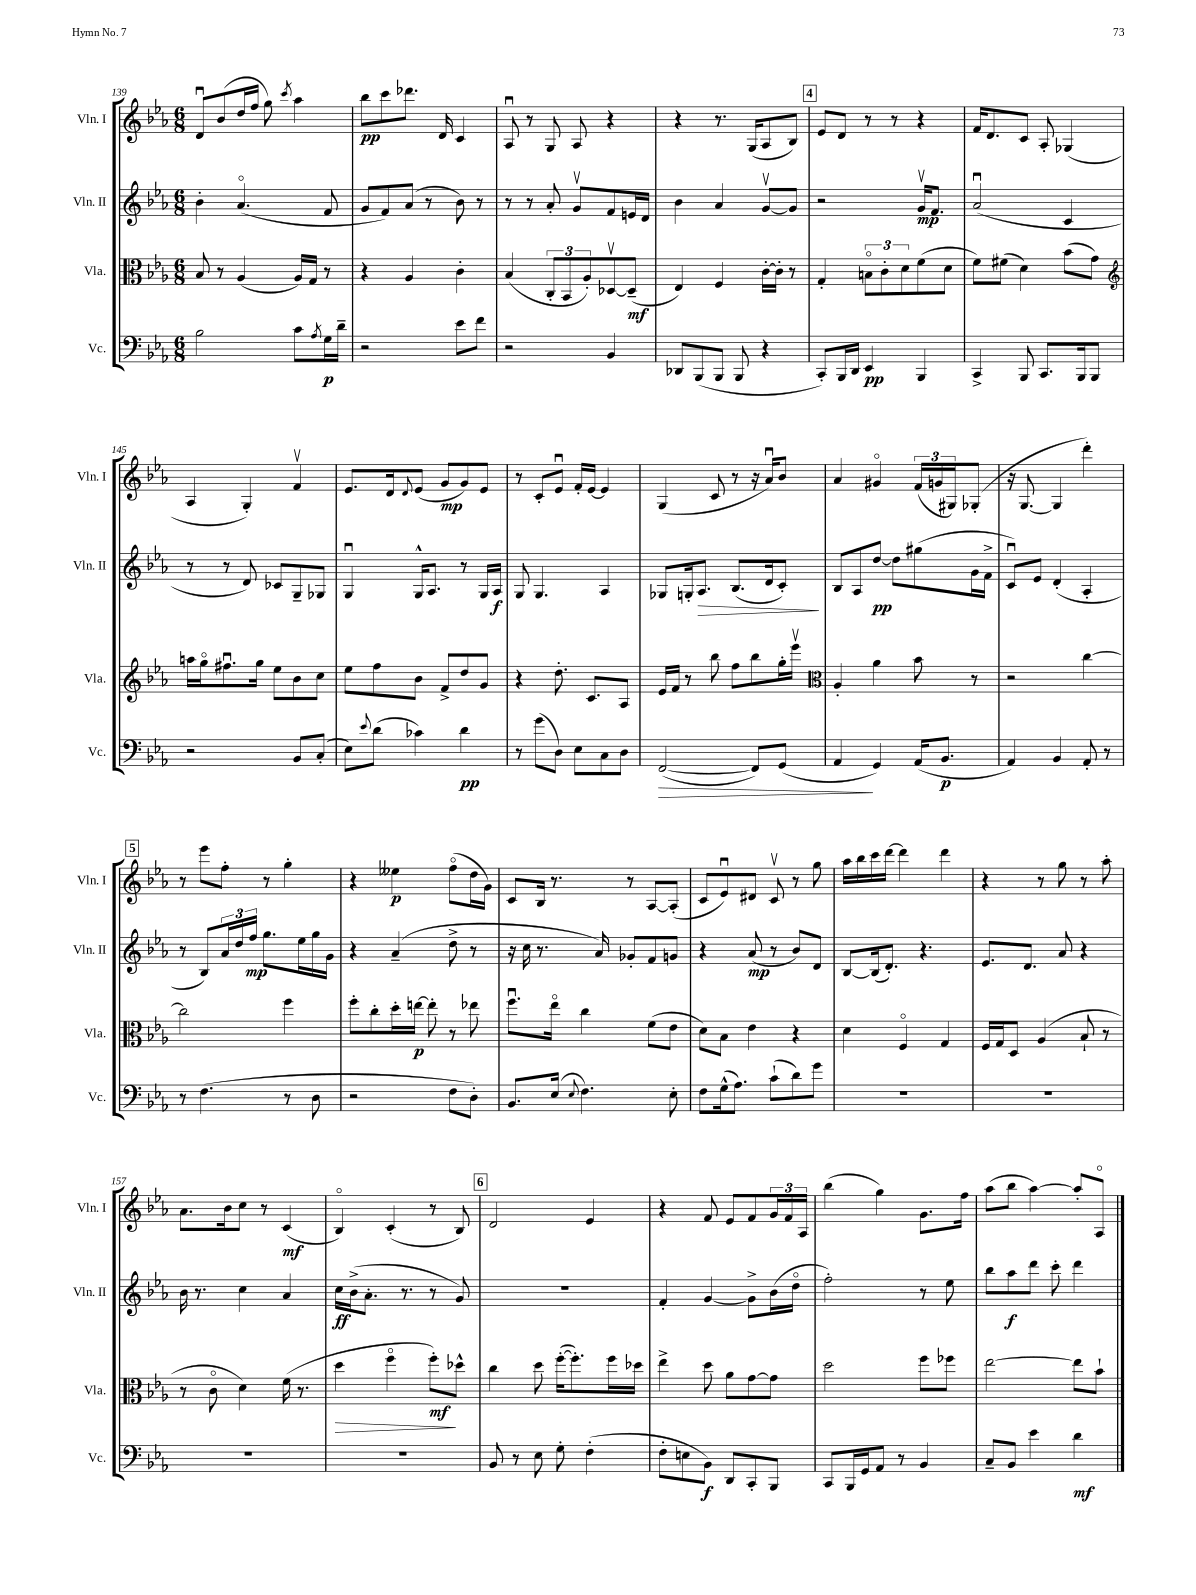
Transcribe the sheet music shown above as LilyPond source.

<<
\new StaffGroup <<
\new Staff = "s0" \with { instrumentName = "Vln. I" shortInstrumentName = "Vln. I" } {
    \clef treble \key ees \major \numericTimeSignature \time 6/8
    d'8\downbow bes'8( d''16 f''16 g''8) \acciaccatura { c'''8 } aes''4 |
    bes''8\pp c'''8 des'''8. d'16 c'4 |
    aes8\downbow r8 g8 aes8 r4 |
    r4 r8. g16( aes8 bes8) |
    \mark \markup { \box "4" } ees'8 d'8 r8 r8 r4 |
    f'16 d'8. c'8 aes8-. ges4( |
    aes4 g4-.) f'4\upbow |
    ees'8. d'16 \appoggiatura { d'8 } ees'8( g'8\mp g'8) ees'8 |
    r8 c'8-. ees'8\downbow f'16-. ees'16~ ees'4 |
    g4( c'8 r8 r16 aes'16\downbow) bes'8 |
    aes'4 gis'4\flageolet \tuplet 3/2 { f'16( g'16 gis16) } ges8-.( |
    r16 g8.~ g4 d'''4-.) |
    \mark \markup { \box "5" } r8 ees'''8 f''8-. r8 g''4-. |
    r4 eeses''4\p f''8\flageolet( d''16 g'16) |
    c'8 bes16 r8. r8 aes8~ aes8-.( |
    c'8 ees'8\downbow) dis'8 c'8\upbow r8 g''8 |
    aes''16 bes''16 c'''16 d'''16~ d'''4 d'''4 |
    r4 r8 g''8 r8 aes''8-. |
    aes'8. bes'16 c''8 r8 c'4\mf( |
    bes4\flageolet) c'4-.( r8 bes8) |
    \mark \markup { \box "6" } d'2 ees'4 |
    r4 f'8 ees'8 f'8 \tuplet 3/2 { g'16 f'16 aes16 } |
    bes''4( g''4) g'8. f''16 |
    aes''8( bes''8 aes''4~) aes''8-. aes8\flageolet \bar "|." |
}
\new Staff = "s1" \with { instrumentName = "Vln. II" shortInstrumentName = "Vln. II" } {
    \clef treble \key ees \major \numericTimeSignature \time 6/8
    bes'4-. aes'4.\flageolet( f'8 |
    g'8 f'8) aes'8( r8 bes'8) r8 |
    r8 r8 aes'8-. g'8\upbow f'8 e'16 d'16 |
    bes'4 aes'4 g'8~\upbow g'8 |
    \mark \markup { \box "4" } r2 g'16\upbow\mp f'8. |
    aes'2\downbow( c'4 |
    r8 r8 d'8) ces'8 g8-- ges8 |
    g4\downbow g16-^ aes8. r8 g16 aes16\f |
    g8 g4. aes4 |
    ges8 g16-. aes8.\> bes8.( d'16 c'8-.\!) |
    bes8 aes8 d''8~\pp d''8 gis''8( g'16 f'16-> |
    c'8\downbow) ees'8 d'4-.( aes4-. |
    \mark \markup { \box "5" } r8 bes8) \tuplet 3/2 { aes'16 d''16 f''16\mp } g''8. ees''16 g''16 g'16 |
    r4 aes'4--( d''8-> r8 |
    r16 c''16 r8. aes'16) ges'8-. f'8 g'8 |
    r4 aes'8\mp( r8 bes'8) d'8 |
    bes8~ bes16( d'8.-.) r4. |
    ees'8. d'8. aes'8 r4 |
    bes'16 r8. c''4 aes'4 |
    c''16\ff bes'16->( aes'8.-. r8. r8 g'8) |
    \mark \markup { \box "6" } R2. |
    f'4-. g'4~ g'8-> bes'16( d''16\flageolet |
    f''2-.) r8 ees''8 |
    bes''8 aes''8\f d'''8 c'''8-. d'''4 \bar "|." |
}
\new Staff = "s2" \with { instrumentName = "Vla." shortInstrumentName = "Vla." } {
    \clef alto \key ees \major \numericTimeSignature \time 6/8
    bes8 r8 aes4( aes16) g16 r8 |
    r4 aes4 c'4-. |
    bes4( \tuplet 3/2 { c8-. bes,8 aes8-.) } des8~\upbow des8--\mf( |
    ees4) f4 c'16~-. c'16-. r8 |
    \mark \markup { \box "4" } g4-. \tuplet 3/2 { b8\flageolet c'8-. d'8 } f'8( d'8 |
    f'8) fis'8( d'4) bes'8( g'8) |
    \clef treble a''16 g''16\flageolet fis''8.\downbow g''16 ees''8 bes'8 c''8 |
    ees''8 f''8 bes'8 f'8-> d''8 g'8 |
    r4 d''8.-. c'8. aes8 |
    ees'16 f'16 r8 bes''8 f''8 bes''8 g''16-. ees'''16\upbow |
    \clef alto aes4-. aes'4 bes'8 r8 |
    r2 c''4~ |
    \mark \markup { \box "5" } c''2 f''4 |
    f''8-. c''8-. d''16-. e''16~\p e''8-. r8 ees''8 |
    f''8.\downbow ees''16\flageolet c''4 f'8( ees'8 |
    d'8) bes8 ees'4 r4 |
    d'4 f4\flageolet g4 |
    f16 g16 d8 aes4( bes8-! r8 |
    r8 c'8\flageolet d'4) f'16( r8. |
    d''4\> f''4\flageolet f''8-.\mf\!) des''8-^ |
    \mark \markup { \box "6" } c''4 d''8 f''16~-.( f''8.-.) f''16 des''16 |
    ees''4-> d''8 aes'8 g'8~ g'8 |
    d''2 f''8 fes''8 |
    ees''2~ ees''8 bes'8-! \bar "|." |
}
\new Staff = "s3" \with { instrumentName = "Vc." shortInstrumentName = "Vc." } {
    \clef bass \key ees \major \numericTimeSignature \time 6/8
    bes2 c'8 \acciaccatura { aes8 } g16\p d'16-- |
    r2 ees'8 f'8 |
    r2 bes,4 |
    des,8 bes,,8( bes,,8 bes,,8 r4 |
    \mark \markup { \box "4" } c,8-.) bes,,16 d,16 ees,4\pp bes,,4 |
    c,4-> bes,,8 c,8. bes,,16 bes,,8 |
    r2 bes,8 c8-.( |
    ees8) \appoggiatura { ees'8 } d'8( ces'4) d'4\pp |
    r8 g'8( d8) ees8 c8 d8 |
    f,2~\>( f,8) g,8( |
    aes,4\! g,4) aes,16( bes,8.\p |
    aes,4) bes,4 aes,8-. r8 |
    \mark \markup { \box "5" } r8 f4.( r8 d8 |
    r2 f8 d8-.) |
    bes,8. ees16( \appoggiatura { ees8 } f4.) ees8-. |
    f8 g16-^( aes8.) c'8-!( d'8) g'8 |
    R2. |
    R2. |
    R2. |
    R2. |
    \mark \markup { \box "6" } bes,8 r8 ees8 g8-. f4-.( |
    f8-. e8 bes,8\f) d,8 c,8-. bes,,8 |
    c,8 bes,,16 g,16 aes,8 r8 bes,4 |
    c8-- bes,8 ees'4 d'4\mf \bar "|." |
}
>>
>>
\layout { \context { \Score currentBarNumber = #139 } }
